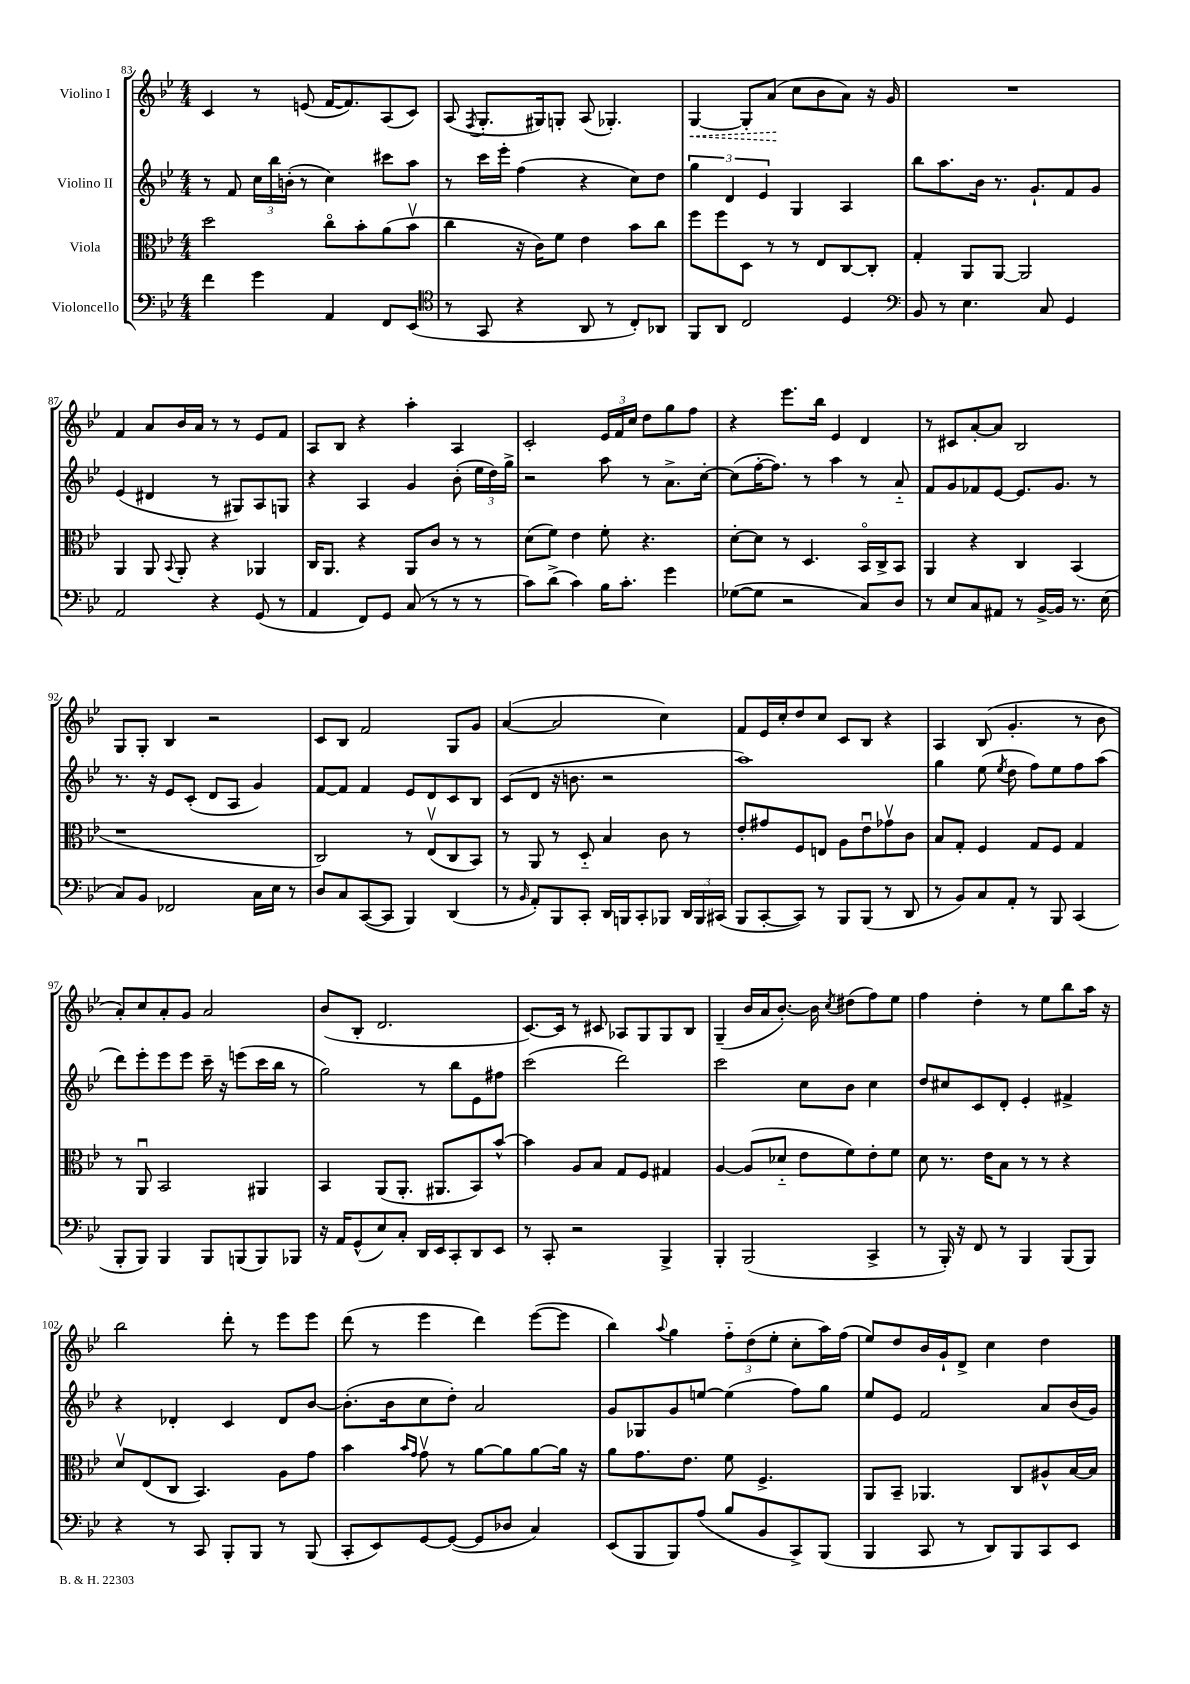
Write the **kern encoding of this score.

**kern	**kern	**kern	**kern	**dynam
*part4	*part3	*part2	*part1	*part1
*staff4	*staff3	*staff2	*staff1	*staff1
*I"Violoncello	*I"Viola	*I"Violino II	*I"Violino I	*
*clefF4	*clefC3	*clefG2	*clefG2	*
*k[b-e-]	*k[b-e-]	*k[b-e-]	*k[b-e-]	*
*M4/4	*M4/4	*M4/4	*M4/4	*
=83	=83	=83	=83	=83
4f\	2dd\	8r	4c/	.
.	.	8f/	.	.
4g\	.	24cc\LL	8r	.
.	.	24bb-\	.	.
.	.	(24bn'\JJ	.	.
.	.	8r	(8en/	.
4AA/	8cc\L	4cc\)	[16f/KL	.
.	.	.	8.f/])	.
.	8b-'\	.	.	.
8FF/L	(8a\	8ccc#X\L	(8A/	.
(8EE-/J	8b-v\J	8aa\J	8c/J)	.
=84	=84	=84	=84	=84
*clefC4	*	*	*	*
8r	4cc\	8r	(8A/	.
.	.	.	8qF/	.
8GG/	.	16ccc\LL	8.G'/L	.
.	.	16eee-'\JJ	.	.
4r	16r	(4ff\	.	.
.	16c\KL)	.	16G#X/k)	.
.	8f\J	.	8Gn'/J	.
8AA/	4e-\	4r	(8A/	.
8r	.	.	4.G-X'/)	.
8C'/L)	8b-\L	8cc\L)	.	.
8AA-X/J	8cc\J	8dd\J	.	.
=85	=85	=85	=85	=85
!	!	!	!	!LO:HP:b
8FF/L	8ff\L	6gg\	[4G/	<
8AA/J	8ff\	.	.	.
.	.	6d/	.	.
2C/	8D\J	.	8G'/L]	.
.	.	6e-/	.	.
.	8r	.	(8a/J	.
.	8r	4G/	8cc\L	[
.	8E-/L	.	8b-\	.
4D/	[8C/	4A/	8a\J)	.
.	8C'/J]	.	16r	.
.	.	.	16g/	.
=86	=86	=86	=86	=86
*clefF4	*	*	*	*
8BB-/	4G'/	8bb-\L	1r	.
8r	.	8.aa\	.	.
4.E-\	8AA/L	.	.	.
.	.	16b-\Jk	.	.
.	[8AA/J	8.r	.	.
.	2AA/]	.	.	.
.	.	8.g`/L	.	.
8C/	.	.	.	.
4GG/	.	8f/	.	.
.	.	8g/J	.	.
!!LO:LB:g=z
=87	=87	=87	=87	=87
2AA/	4AA/	(4e-/	4f/	.
.	8AA/	4d#X/	8a/L	.
.	8qqBB-/	.	.	.
.	8AA'/	.	16b-/L	.
.	.	.	16a/JJ	.
4r	4r	8r	8r	.
.	.	8G#X/L)	8r	.
(8GG/	4AA-X/	8A/	8e-/L	.
8r	.	8Gn/J	8f/J	.
=88	=88	=88	=88	=88
4AA/	16C/KL	4r	8A/L	.
.	8.AA/J	.	.	.
.	.	.	8B-/J	.
8FF/L)	4r	4A/	4r	.
8GG/J	.	.	.	.
(8C/	8AA/L	4g/	4aa'\	.
8r	8c/J	.	.	.
8r	8r	(8b-'\	4A/	.
8r	8r	24ee-\LL	.	.
.	.	24dd\)	.	.
.	.	24gg^\JJ	.	.
=89	=89	=89	=89	=89
8c\L)	(8d\L	2r	2c'/	.
(8d^\J	8f\J)	.	.	.
4c\)	4e-\	.	.	.
16B-\KL	8f'\	8aa\	24e-/LL	.
.	.	.	24f/	.
8.c'\J	.	.	.	.
.	.	.	24cc/JJ	.
.	4.r	8r	8dd\L	.
4g\	.	8.a^\L	8gg\	.
.	.	.	8ff\J	.
.	.	[16cc'\Jk	.	.
=90	=90	=90	=90	=90
([8G-X\L	[8d'\L	(8cc\L]	4r	.
8G-\J]	8d\J]	[16ff'\K	.	.
.	.	8.ff\J])	.	.
2r	8r	.	8.eee-\L	.
.	4.D/	8r	.	.
.	.	.	16bb-\Jk	.
.	.	4aa\	4e-/	.
8C/L)	16BB-/LL	8r	4d/	.
.	16C^/J	.	.	.
8D/J	8BB-/J	8a/	.	.
=91	=91	=91	=91	=91
8r	4AA/	8f/L	8r	.
8E-/L	.	8g/	8c#X/L	.
8C/	4r	8f-X/	[8a'/	.
8AA#X/J	.	[8e-/J	8a/J]	.
8r	4C/	8.e-/L]	2B-/	.
[16BB-^/LL	.	.	.	.
16BB-/JJ]	.	8.g/J	.	.
8.r	(4BB-/	.	.	.
.	.	8r	.	.
(16E-\	.	.	.	.
!!LO:LB:g=z
=92	=92	=92	=92	=92
8C/L)	1r	8.r	8G/L	.
8BB-/J	.	.	8G'/J	.
.	.	16r	.	.
2FF-X/	.	8e-/L	4B-/	.
.	.	(8c'/J	.	.
.	.	8d/L	2r	.
.	.	8A/J	.	.
16C\LL	.	4g/)	.	.
16E-\JJ	.	.	.	.
8r	.	.	.	.
=93	=93	=93	=93	=93
8D/L	2C/)	[8f/L	8c/L	.
8C/	.	8f/J]	8B-/J	.
([8CC/	.	4f/	2f/	.
8CC/J]	.	.	.	.
4BBB-/)	8r	8e-/L	.	.
.	(8E-v/L	8d/	.	.
(4DD/	8C/	8c/	8G/L	.
.	8BB-/J)	8B-/J	8g/J	.
=94	=94	=94	=94	=94
8r	8r	(8c/L	([4a/	.
16qqBB-/	.	.	.	.
8AA'/L)	8AA/	8d/J	.	.
8BBB-/	8r	16r	2a/]	.
.	.	8.bn\	.	.
8CC'/J	8D/	.	.	.
16DD/LL	4B-/	2r	.	.
16BBBn/J	.	.	.	.
8CC'/	.	.	.	.
8BBB-X/J	8c\	.	4cc\)	.
24DD/LL	8r	.	.	.
24BBB-/	.	.	.	.
(24CC#X/JJ	.	.	.	.
=95	=95	=95	=95	=95
8BBB-/L	8e-'/L	1aa)	8f/L	.
[8CC'/	8g#X/	.	16e-/L	.
.	.	.	16cc'/J	.
8CC/J])	8F/	.	8dd/	.
8r	8En/J	.	8cc/J	.
8BBB-/L	8A\L	.	8c/L	.
(8BBB-/J	8e-u\	.	8B-/J	.
8r	8g-Xv\	.	4r	.
8DD/	8c\J	.	.	.
=96	=96	=96	=96	=96
8r	8B-/L	4gg\	4A/	.
8BB-/L)	8G'/J	.	.	.
8C/	4F/	(8ee-\	(8B-/	.
.	.	8qee-/	.	.
8AA'/J	.	8dd\	4.g'/	.
8r	8G/L	8ff\L)	.	.
8BBB-/	8F/J	8ee-\	.	.
(4CC/	4G/	8ff\	8r	.
.	.	(8aa\J	8b-\	.
!!LO:LB:g=z
=97	=97	=97	=97	=97
8BBB-'/L	8r	8ddd\L)	8a'/L)	.
8BBB-/J)	8AAu/	8eee-'\	8cc/	.
4BBB-/	2BB-/	8eee-\	8a'/	.
.	.	8eee-\J	8g/J	.
8BBB-/L	.	16ccc~\	2a/	.
.	.	16r	.	.
(8BBBn/	.	(8eeen\L	.	.
8BBB/)	4AA#X/	16ccc\L	.	.
.	.	16bb-\JJ	.	.
8BBB-X/J	.	8r	.	.
=98	=98	=98	=98	=98
16r	4BB-/	2gg\)	(8b-/L	.
16AA/KL	.	.	.	.
(8GG^^/	.	.	8B-'/J	.
8E-/)	(8AA/L	.	2.d/	.
8C'/J	8.AA'/J	.	.	.
16DD/LL	.	8r	.	.
16EE-/J	8.AA#X/L	.	.	.
8CC'/	.	8bb-\L	.	.
8DD/	8BB-/)	8e-\	.	.
8EE-/J	[8b-^^/J	8ff#X\J	.	.
=99	=99	=99	=99	=99
8r	4b-\]	(2ccc\	[8.c/L)	.
8CC'/	.	.	.	.
.	.	.	16c/Jk]	.
2r	8A/L	.	8r	.
.	8B-/J	.	8c#X/	.
.	8G/L	2ddd\)	8A-X/L	.
.	8F/J	.	8G/	.
4BBB-^/	4G#X/	.	8G/	.
.	.	.	8B-/J	.
=100	=100	=100	=100	=100
4BBB-'/	[4A/	2ccc\	(4G~/	.
(2BBB-/	(8A/L]	.	16b-/LL	.
.	.	.	16a/J	.
.	8d-X/J	.	[8.b-'/J)	.
.	8e-\L	8cc\L	.	.
.	.	.	16b-\]	.
.	.	.	8qcc/	.
.	8f\)	8b-\J	(8dd#X\L	.
4CC^/	8e-'\	4cc\	8ff\)	.
.	8f\J	.	8ee-\J	.
=101	=101	=101	=101	=101
8r	8d\	8dd/L	4ff\	.
16BBB-'/)	8.r	8cc#X/	.	.
16r	.	.	.	.
8FF/	.	8c/	4dd'\	.
.	16e-\KL	.	.	.
8r	8B-\J	8d'/J	.	.
4BBB-/	8r	4e-'/	8r	.
.	8r	.	8ee-\L	.
(8BBB-/L	4r	4f#X^/	8bb-\	.
8BBB-/J)	.	.	16aa\Jk	.
.	.	.	16r	.
!!LO:LB:g=z
=102	=102	=102	=102	=102
4r	8dv/L	4r	2bb-\	.
.	(8E-/	.	.	.
8r	8C/J	4d-X'/	.	.
8CC/	4.BB-/)	.	.	.
8BBB-'/L	.	4c/	8ddd'\	.
8BBB-/J	.	.	8r	.
8r	8A\L	8d-/L	8eee-\L	.
(8BBB-/	8g\J	[8b-/J	8eee-\J	.
=103	=103	=103	=103	=103
8CC'/L	4b-\	(8.b-'\L]	(8ddd\	.
8EE-/)	.	.	8r	.
.	.	16b-\k	.	.
.	16qqb-/LL	.	.	.
.	16qqg/JJ	.	.	.
[8GG/	8gv\	8cc\	4eee-\	.
(8GG/J_	8r	8dd'\J)	.	.
8GG/L]	[8a\L	2a/	4ddd\)	.
8D-X/J	8a\]	.	.	.
4C/)	[8a\	.	([8eee-\L	.
.	16a\Jk]	.	8eee-\J]	.
.	16r	.	.	.
=104	=104	=104	=104	=104
(8EE-/L	8a\L	8g/L	4bb-\)	.
8BBB-/	8.g\	8G-X/	.	.
.	.	.	8qqaa/	.
8BBB-/)	.	8g/	4gg\	.
.	8.e-\J	.	.	.
(8A/J	.	[8een/J	.	.
8B-/L	8f\	(4ee\]	12ff\L	.
.	.	.	(12dd\	.
8BB-/	4.F^/	.	.	.
.	.	.	12ee-'\J	.
8CC^/)	.	8ff\L)	8cc'\L	.
(8BBB-/J	.	8gg\J	16aa\L)	.
.	.	.	(16ff\JJ	.
=105	=105	=105	=105	=105
4BBB-/	8AA/L	8ee-/L	8ee-/L)	.
.	8BB-~/J	8e-/J	8dd/	.
8CC/	4.AA-X/	2f/	16b-/L	.
.	.	.	16g`/J	.
8r	.	.	8d^/J	.
8DD/L)	.	.	4cc\	.
8BBB-/	8C/L	.	.	.
8CC/	8A#X^^/	8a/L	4dd\	.
8EE-/J	[16B-/L	(16b-/L	.	.
.	16B-/JJ]	16g/JJ)	.	.
==	==	==	==	==
*-	*-	*-	*-	*-
